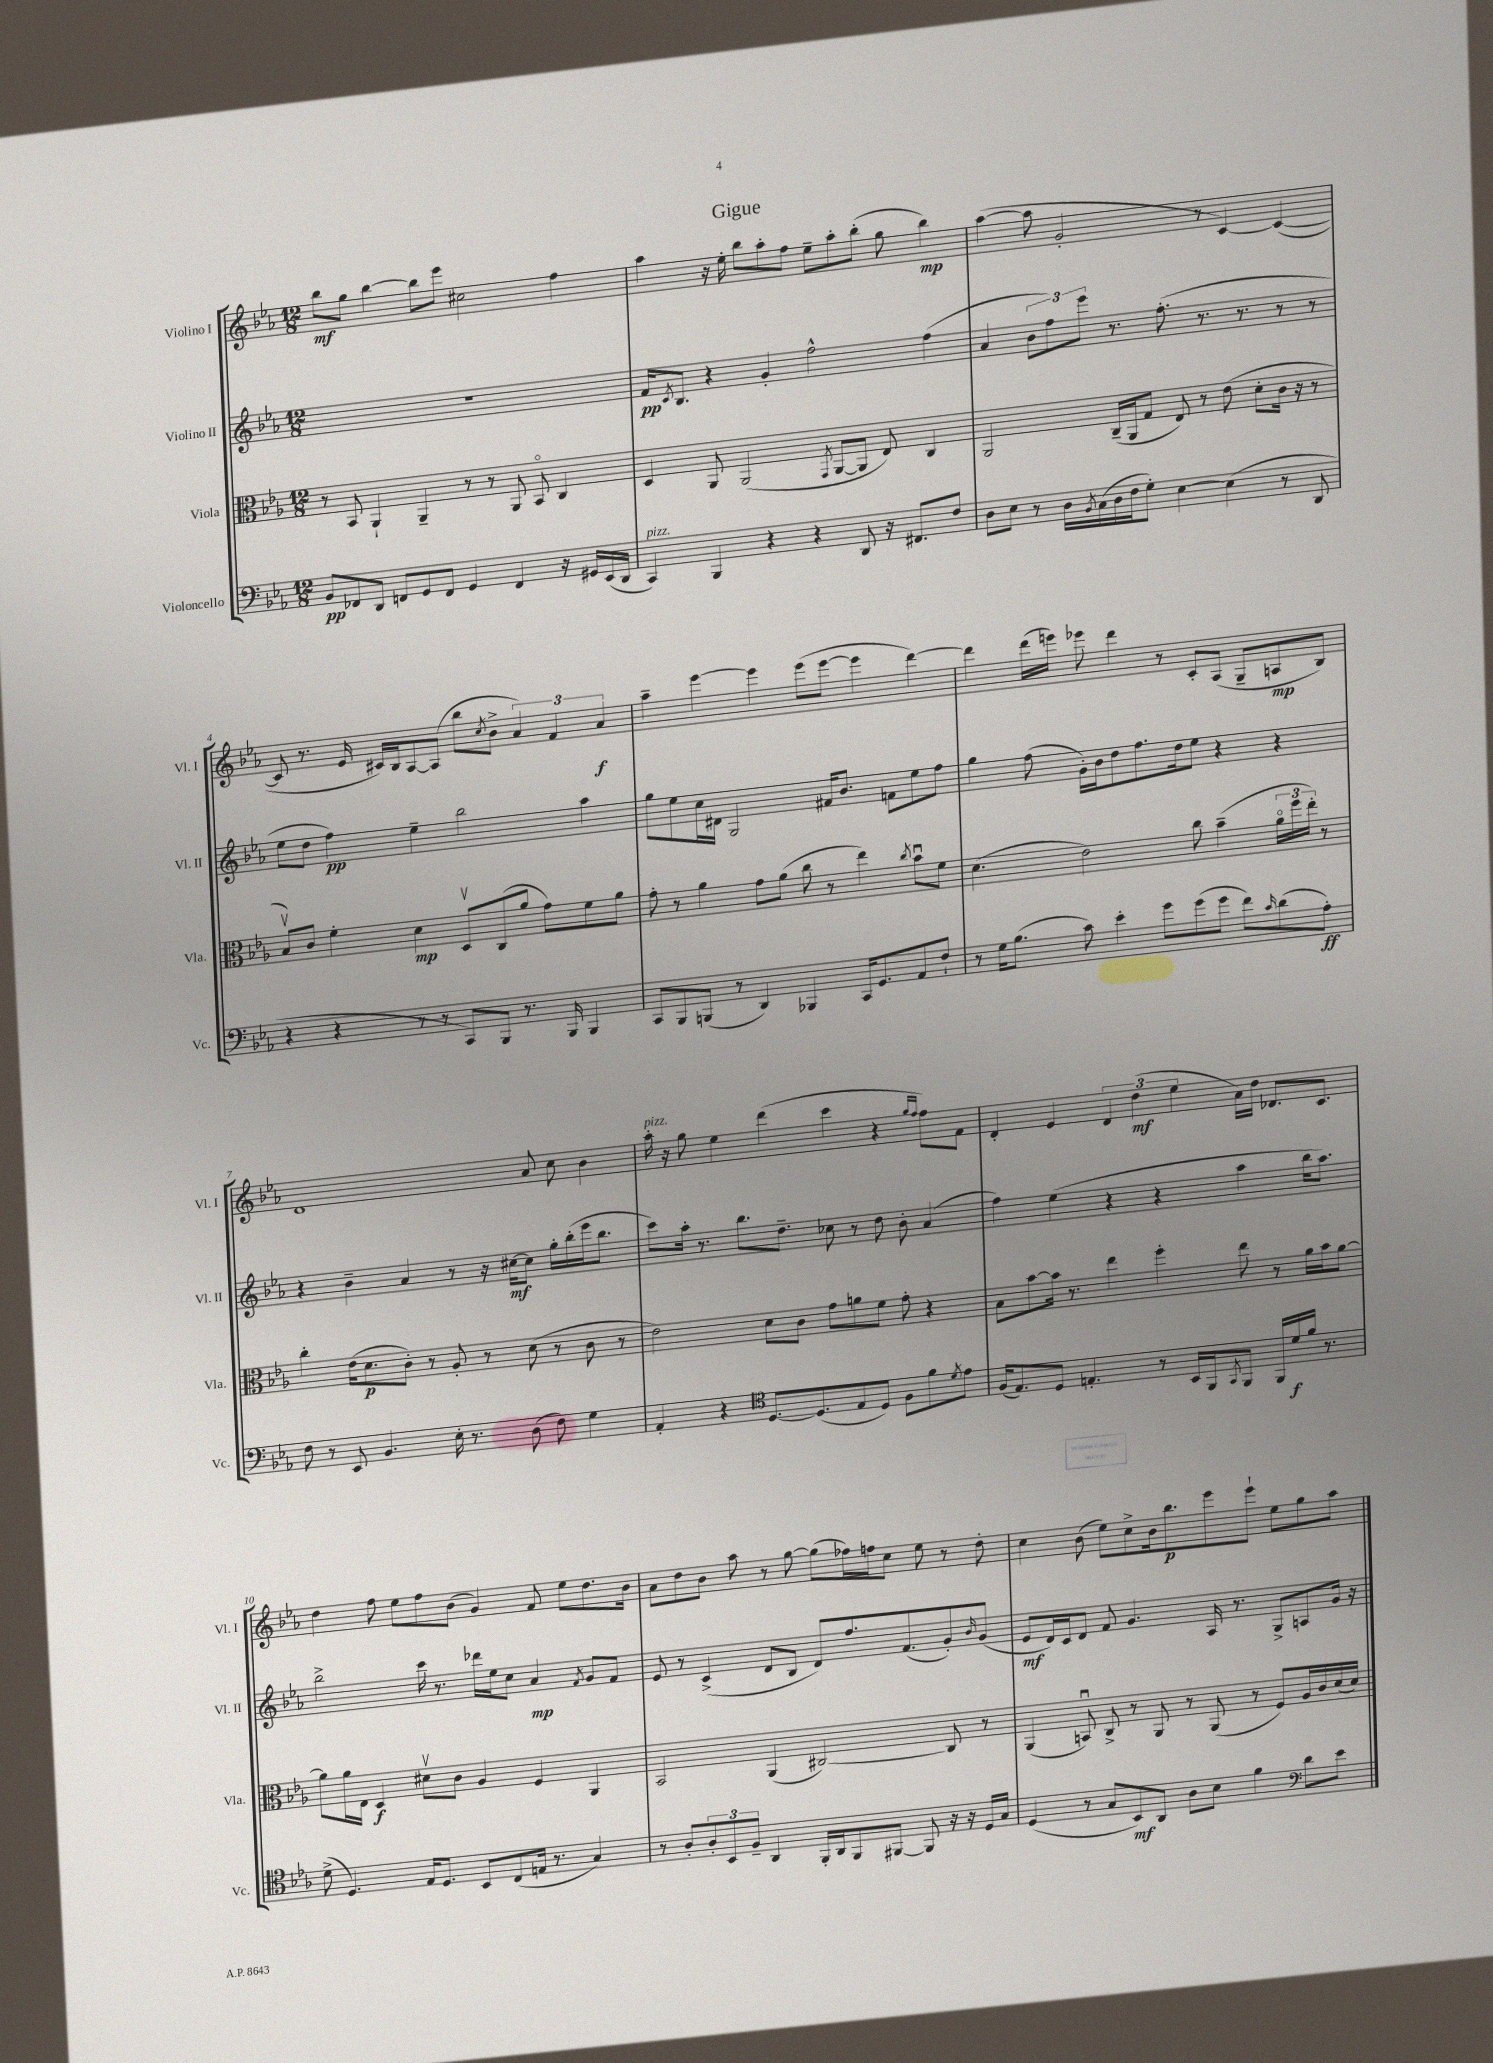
\header { title = "Gigue" }
<<
\new StaffGroup <<
\new Staff = "s0" \with { instrumentName = "Violino I" shortInstrumentName = "Vl. I" } {
    \clef treble \key ees \major \numericTimeSignature \time 12/8
    bes''8\mf g''8 bes''4~ bes''8 ees'''8 cis''2 f''4 |
    aes''4 r16 ees''16-. bes''8 aes''8-. f''8 ees''8-- aes''8-. bes''8-.( g''8 bes''4\mp) |
    aes''4~( aes''8 g'2-. r8 c'4~) c'4~( |
    c'8 r8. ees'16 cis'16) bes16 aes8~ aes8( bes''8 \acciaccatura { c''8 } bes'8-> \tuplet 3/2 { aes'4) f'4 aes'4\f } |
    aes''4-- ees'''4~ ees'''4 ees'''8( ees'''8~ ees'''4 d'''4~) |
    d'''4 d'''16( e'''16) ees'''8 d'''4 r8 c'8-. aes8( g8-- a8\mp bes8) |
    d'1 aes'8 c''8 bes'4 |
    aes''16-.^\markup { \italic "pizz." } r16 g''8 ees''4 d'''4( c'''4 r4 \grace { g''16 f''16 } f''8) f'8 |
    d'4-. ees'4 \tuplet 3/2 { d'4 d''4\mf( ees''4 } aes'16) d''16 des'8. c'8. |
    d''4 f''8 ees''8 f''8 bes'8( g'4) f'8 ees''8 d''8. bes'16 |
    aes'8 d''8 bes'8 aes''8 r8 g''8~ g''8( fes''16) f''16 c''8 ees''8 r8 d''8-. |
    c''4 bes'8( ees''8) c''8-> bes'16 bes''8.\p ees'''8 ees'''8-! ees''8 g''8 aes''8 \bar "|." |
}
\new Staff = "s1" \with { instrumentName = "Violino II" shortInstrumentName = "Vl. II" } {
    \clef treble \key ees \major \numericTimeSignature \time 12/8
    R1. |
    f'16\pp \acciaccatura { c'8 } bes8. r4 g'4-. f''2-^ f''4( |
    aes'4 \tuplet 3/2 { bes'8 f''8) ees'''8 } r8. f''8.-.( r8. r8. r8 r8 |
    ees''8 d''8 f''4\pp) ees''4-- bes''2 aes''4 |
    g''8 ees''8 c''16 dis'16 g2 fis'16 bes'8. f'8 ees''8 f''8 |
    g''4 f''8( g'16-.) bes'16 d''8 f''8. d''16 ees''8 r4 r4 |
    r4 bes'4-- aes'4 r8 r16 cis''16~\mf cis''8 g''16-. bes''16-.( ees'''16 bes''8. |
    c'''8) aes''16-. r8. bes''8. d''8.-- ces''8 r8 d''8 bes'8-. aes'4( |
    f''4) ees''4( r4 r4 aes''4 bes''16 aes''8.) |
    bes''2-> c'''16 r8. des'''16 ees''16 c''8 aes'4\mp \acciaccatura { f'8 } g'8 f'8 |
    ees'8 r8 c'4->( d'8 bes8 d'8) f''8. f'8.( g'8-.) \grace { bes'16 } g'8( |
    ees'8\mf d'16) c'16 d'8 f'8 g'4. aes16 r8. g8-> a8 g'16 r16 \bar "|." |
}
\new Staff = "s2" \with { instrumentName = "Viola" shortInstrumentName = "Vla." } {
    \clef alto \key ees \major \numericTimeSignature \time 12/8
    r8 bes,8 aes,4-! aes,4-- r8 r8 aes,8 bes,8\flageolet c4 |
    d4 aes,8 aes,2( \acciaccatura { g,8 } aes,8~ aes,8 ees8) c4 |
    aes,2 c16--( aes,16 g8 ees8) r8 ees'8( d'8-. c'16 r16 r8 |
    bes8\upbow) c'8 f'4-. d'4\mp d8\upbow c8( aes'8 g'8) f'8 aes'8 |
    g'8-. r8 aes'4 g'8 aes'8( c''8 r8 ees''4) \acciaccatura { c''8 } bes'8\downbow f'8 |
    d'4.( ees'2) c''8 bes'4--( \tuplet 3/2 { aes'16\flageolet f''16 ees''16-.) } r8 |
    c''4-. ees'16( d'8.\p c'8-.) r8 aes8-. r8 d'8( r8 c'8 r8 |
    ees'2) d'8 c'8 g'8 a'8 f'8 g'8-. r4 |
    bes8 bes'8~ bes'16 r8. ees''4 f''4-. ees''8 r8 aes'16 bes'16 aes'8~ |
    aes'8 aes'16 ees16 d4\f dis'8\upbow c'8 aes4 f4 aes,4 |
    bes,2 aes,4( cis2~) cis8 r8 |
    aes,4( b,8\downbow) c8-> r8 aes,8 r8 aes,8( r8 f8) aes16 c'16 d'16( d'16) \bar "|." |
}
\new Staff = "s3" \with { instrumentName = "Violoncello" shortInstrumentName = "Vc." } {
    \clef bass \key ees \major \numericTimeSignature \time 12/8
    bes,8\pp fes,8 d,8 f,8 g,8 f,8 g,4 f,4 r16 gis,16 ees,16( d,16 |
    c,4^\markup { \italic "pizz." }) bes,,4 r4 r4 d,8 r16 fis,8. f8 |
    d8 ees8 r8 d16 \acciaccatura { bes,8 } c16( d16 f16 g8-.) ees4~ ees4( r8 d,8 |
    r4 r4 r8 r8 c,8) bes,,8 r8. bes,,16 bes,,4 |
    c,8 bes,,8 b,,8( r8 d,4) bes,,4 c,16 g,8. aes,8 f8-! |
    r8 g16 bes8.( c'8) ees'4-. g'8 g'8( g'8 f'8) \grace { c'16 } d'8( aes8-.\ff) |
    f8 r8 ees,8 bes,4. ees16-. r8. d8( f8) g4 |
    aes,4-. r4 \clef tenor d8.~ d8.( ees8 d8) f8 f'8 \acciaccatura { d'8 } ees'8 |
    f16( ees8.) d8 e4.-. r8 bes,16 f,16 \acciaccatura { g,8 } f,8 f,16 d'16\f f'16 r8. |
    d'8->( d4.) ees16 d8. bes,8 c8( e16 r8. g4) |
    r8 aes8-. \tuplet 3/2 { aes8-. bes,8 f8-- } aes,4 f,16-. aes,16 f,8 fis,8~ fis,8 r16 r16 d16 g16 |
    d4( r8 g8 bes,8\mf) aes,8 aes8 bes8 f'4 \clef bass d'8 ees'8 \bar "|." |
}
>>
>>
